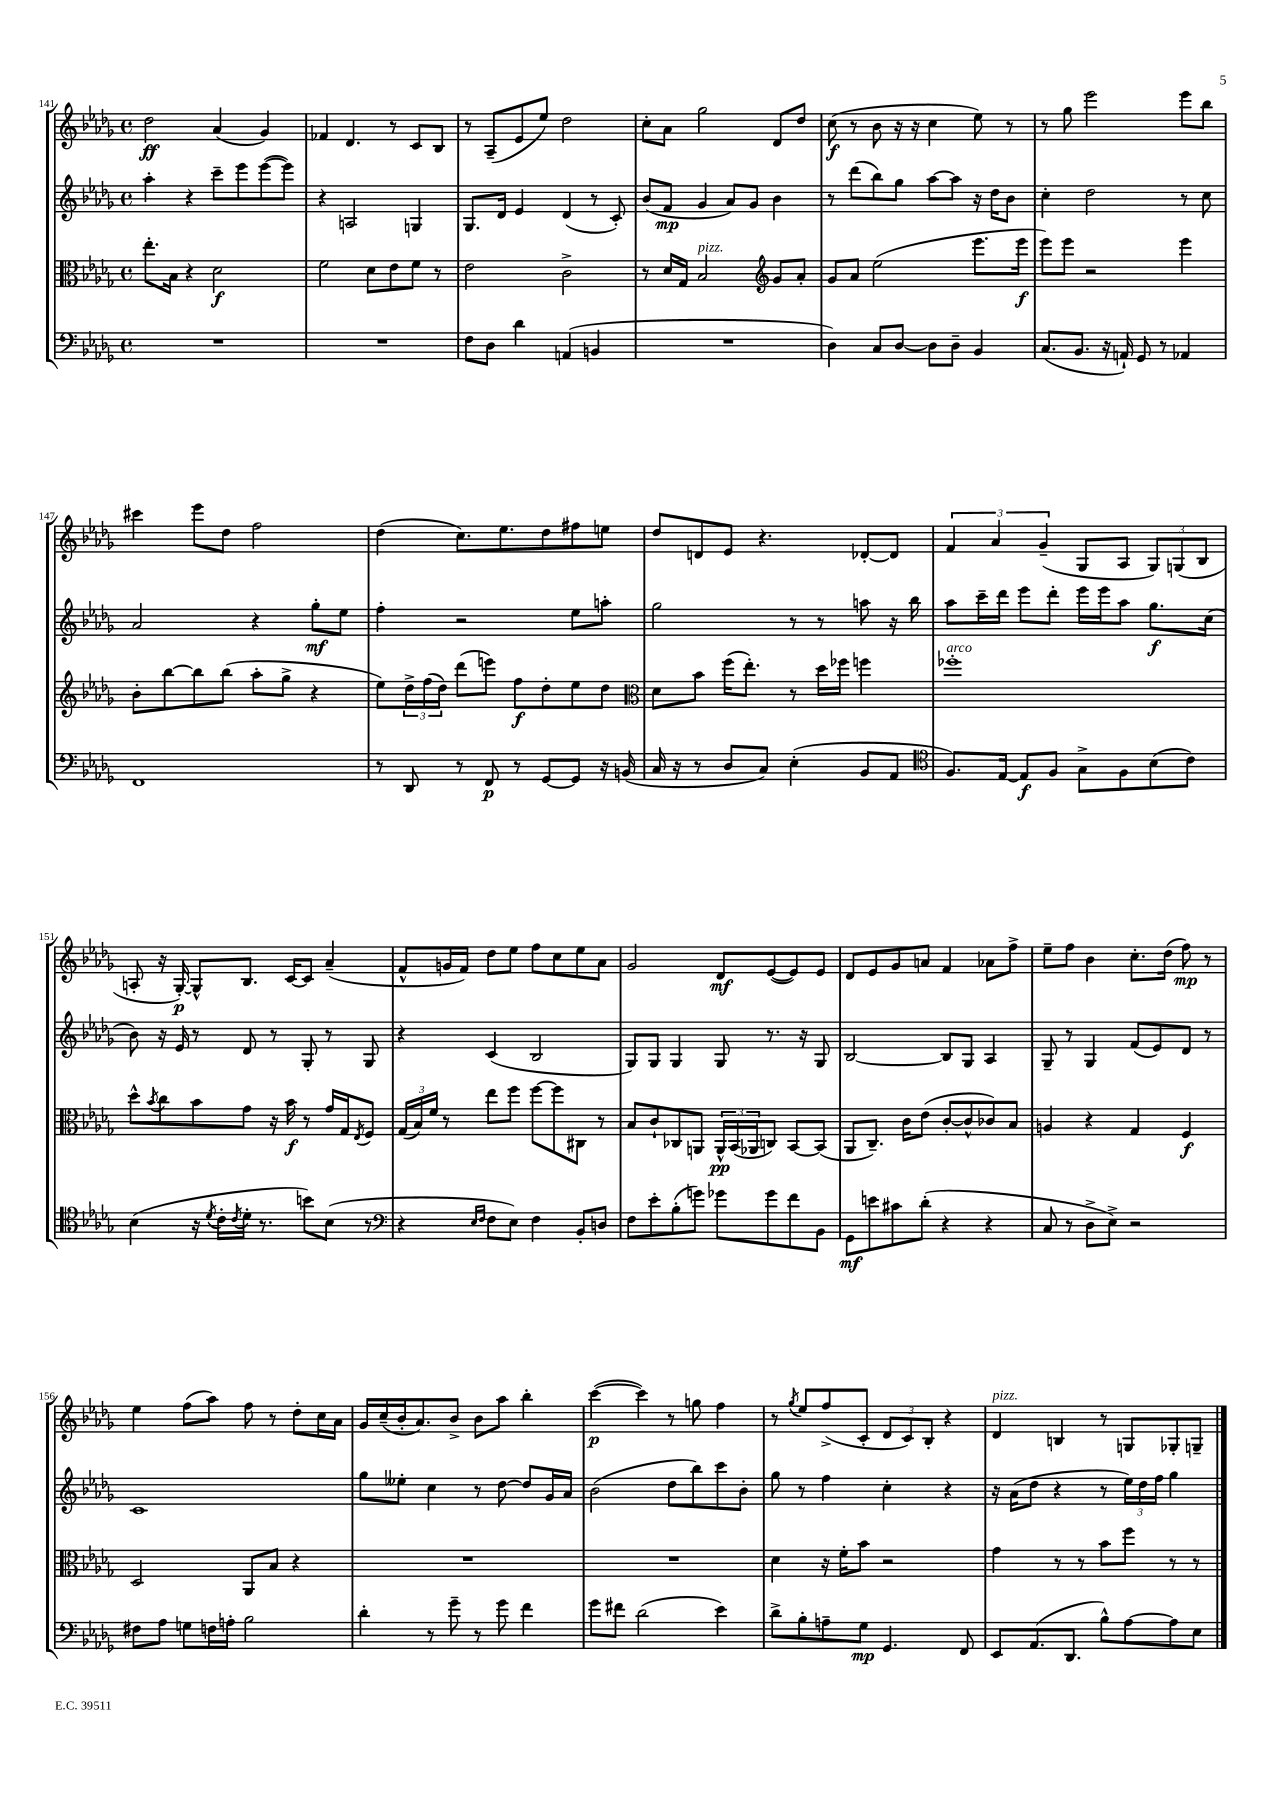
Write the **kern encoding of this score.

**kern	**kern	**kern	**kern
*staff4	*staff3	*staff2	*staff1
*clefF4	*clefC3	*clefG2	*clefG2
*k[b-e-a-d-g-]	*k[b-e-a-d-g-]	*k[b-e-a-d-g-]	*k[b-e-a-d-g-]
*M4/4	*M4/4	*M4/4	*M4/4
*met(c)	*met(c)	*met(c)	*met(c)
1r	8.ee-'	4aa-'	2dd-
.	16B-	.	.
.	4r	4r	.
.	2d-	8ccc~	(4a-
.	.	8eee-	.
.	.	([8eee-	4g-)
.	.	8eee-])	.
=	=	=	=
1r	2f	4r	4f-
.	.	2A	4.d-
.	8d-	.	.
.	8e-	.	8r
.	8f	4G	8c
.	8r	.	8B-
=	=	=	=
8F	2e-	8.G-	8r
8D-	.	.	(8A-~
.	.	16d-	.
4d-	.	4e-	8e-
.	.	.	8ee-)
(4AA	2c^	(4d-	2dd-
4BB	.	8r	.
.	.	8c')	.
=	=	=	=
1r	8r	(8b-	8cc'
.	16d-	8f	8a-
.	16G-	.	.
.	2B-	4g-	2gg-
.	.	8a-)	.
.	.	8g-	.
*	*clefG2	*	*
.	8g-	4b-	8d-
.	8a-'	.	8dd-
=	=	=	=
4D-)	8g-	8r	(8cc
.	8a-	(8ddd-	8r
8C	(2ee-	8bb-)	8b-
[8D-	.	8gg-	16r
.	.	.	16r
8D-]	.	[8aa-	4cc
8D-~	.	8aa-]	.
4BB-	8.eee-	16r	8ee-)
.	.	16dd-	.
.	.	8b-	8r
.	16eee-	.	.
=	=	=	=
(8.C	8eee-)	4cc'	8r
.	8eee-	.	8gg-
8.BB-	.	.	.
.	2r	2dd-	2eee-
16r	.	.	.
16AA`)	.	.	.
8GG-	.	.	.
8r	.	.	.
4AA-	4eee-	8r	8eee-
.	.	8cc	8bb-
=	=	=	=
1FF	8b-'	2a-	4ccc#
.	[8bb-	.	.
.	8bb-]	.	8eee-
.	(8bb-	.	8dd-
.	8aa-'	4r	2ff
.	8gg-^	.	.
.	4r	8gg-'	.
.	.	8ee-	.
=	=	=	=
8r	8ee-)	4ff'	(4dd-
8DD-	24dd-^	.	.
.	(24ff	.	.
.	24dd-)	.	.
8r	(8ddd-	2r	8.cc)
8FF	8eee)	.	.
.	.	.	8.ee-
8r	8ff	.	.
[8GG-	8dd-'	.	8dd-
8GG-]	8ee-	8ee-	8ff#
16r	8dd-	8aa'	8ee
(16BB	.	.	.
=	=	=	=
*	*clefC3	*	*
16C	8d-	2gg-	8dd-
16r	.	.	.
8r	8b-	.	8d
8D-	(16ff	.	8e-
.	8.ee-')	.	.
8C)	.	.	4.r
(4E-'	8r	8r	.
.	16dd-	8r	.
.	16ff-	.	.
8BB-	4ff	8aa	[8d-'
8AA-	.	16r	8d-]
.	.	16bb-	.
=	=	=	=
*clefC4	*	*	*
8.F)	1ff-'	8aa-	6f
.	.	16ccc~	.
.	.	.	6a-
[16E-	.	16ddd-	.
8E-]	.	8eee-	.
.	.	.	(6g-~
8F	.	8ddd-'	.
8G-^	.	16eee-	8G-
.	.	16eee-	.
8F	.	8aa-	8A-
(8B-	.	8.gg-	12G-)
.	.	.	(12G
8c)	.	.	.
.	.	.	12B-
.	.	(16cc	.
=	=	=	=
(4B-	8dd-^^	8b-)	8A'
.	8qb-	.	.
.	8cc	16r	16r
.	.	16e-	[16G-')
16r	8b-	8r	8G-^^]
8qd-	.	.	.
16c'	.	.	.
8qc	.	.	.
16d-'	8g-	8d-	8.B-
8.r	.	.	.
.	16r	8r	.
.	16b-	.	[16c
8b)	8r	8G-'	8c]
(8B-	16g-	8r	(4a-~
.	16G-	.	.
.	8qE-	.	.
8r	8F	8G-	.
=	=	=	=
*clefF4	*	*	*
4r	(24G-	4r	8f^^
.	24B-)	.	.
.	24f	.	.
.	8r	.	16g
.	.	.	16f)
16qqE-	.	.	.
16qqF	.	.	.
8F	8ee-	(4c	8dd-
8E-)	8ff	.	8ee-
4F	[8ff	2B-	8ff
.	8ff]	.	8cc
8BB-'	8C#	.	8ee-
8D	8r	.	8a-
=	=	=	=
8F	8B-	8G-)	2g-
8e-'	8c`	8G-	.
(8B-'	8C-	4G-	.
8g)	8AA	.	.
8g-	24AA^^	8G-	8d-
.	(24BB-	.	.
.	24AA-	.	.
8g-	8C)	8.r	([8e-
8f	[8BB-	.	8e-])
.	.	16r	.
8BB-	(8BB-]	8G-	8e-
=	=	=	=
8GG-	8AA-	[2B-	8d-
8e	8.C~)	.	8e-
8c#	.	.	8g-
.	16c	.	.
(8d-'	(8e-	.	8a
4r	[8c'	8B-]	4f
.	8c^^]	8G-	.
4r	8c-)	4A-	8a-
.	8B-	.	8ff^
=	=	=	=
8C	4A	8G-~	8ee-~
8r	.	8r	8ff
8D-^	4r	4G-	4b-
8E-^)	.	.	.
2r	4G-	(8f	8.cc'
.	.	8e-)	.
.	.	.	(16dd-
.	4F	8d-	8ff)
.	.	8r	8r
=	=	=	=
8F#	2D-	1c	4ee-
8A-	.	.	.
8G	.	.	(8ff
16F	.	.	8aa-)
16A'	.	.	.
2B-	8AA-	.	8ff
.	8B-	.	8r
.	4r	.	8dd-'
.	.	.	16cc
.	.	.	16a-
=	=	=	=
4d-'	1r	8gg-	16g-
.	.	.	(16cc~
.	.	8ee--'	16b-'
.	.	.	8.a-)
8r	.	4cc	.
8g-~	.	.	8b-^
8r	.	8r	8b-
8g-	.	[8dd-	8aa-
4f	.	8dd-]	4bb-'
.	.	16g-	.
.	.	16a-	.
=	=	=	=
8g-	1r	(2b-	([4ccc
8f#	.	.	.
(2d-	.	.	4ccc])
.	.	8dd-	8r
.	.	8bb-)	8gg
4e-)	.	8ccc	4ff
.	.	8b-'	.
=	=	=	=
8d-^	4d-	8gg-	8r
.	.	.	8qgg-
8B-'	.	8r	8ee-
8A~	16r	4ff	(8ff^
.	16f'	.	.
8G-	8b-	.	8c'
4.GG-	2r	4cc'	12d-
.	.	.	12c)
.	.	.	12B-'
.	.	4r	4r
8FF	.	.	.
=	=	=	=
8EE-	4g-	16r	4d-
.	.	(16a-	.
(8.AA-	.	8dd-	.
.	8r	4r	4B
8.DD-	.	.	.
.	8r	.	.
8B-^^)	8b-	8r	8r
[8A-	8ff	24ee-)	8G
.	.	24dd-	.
.	.	24ff	.
8A-]	8r	4gg-	8G-'
8E-	8r	.	8G~
==	==	==	==
*-	*-	*-	*-
